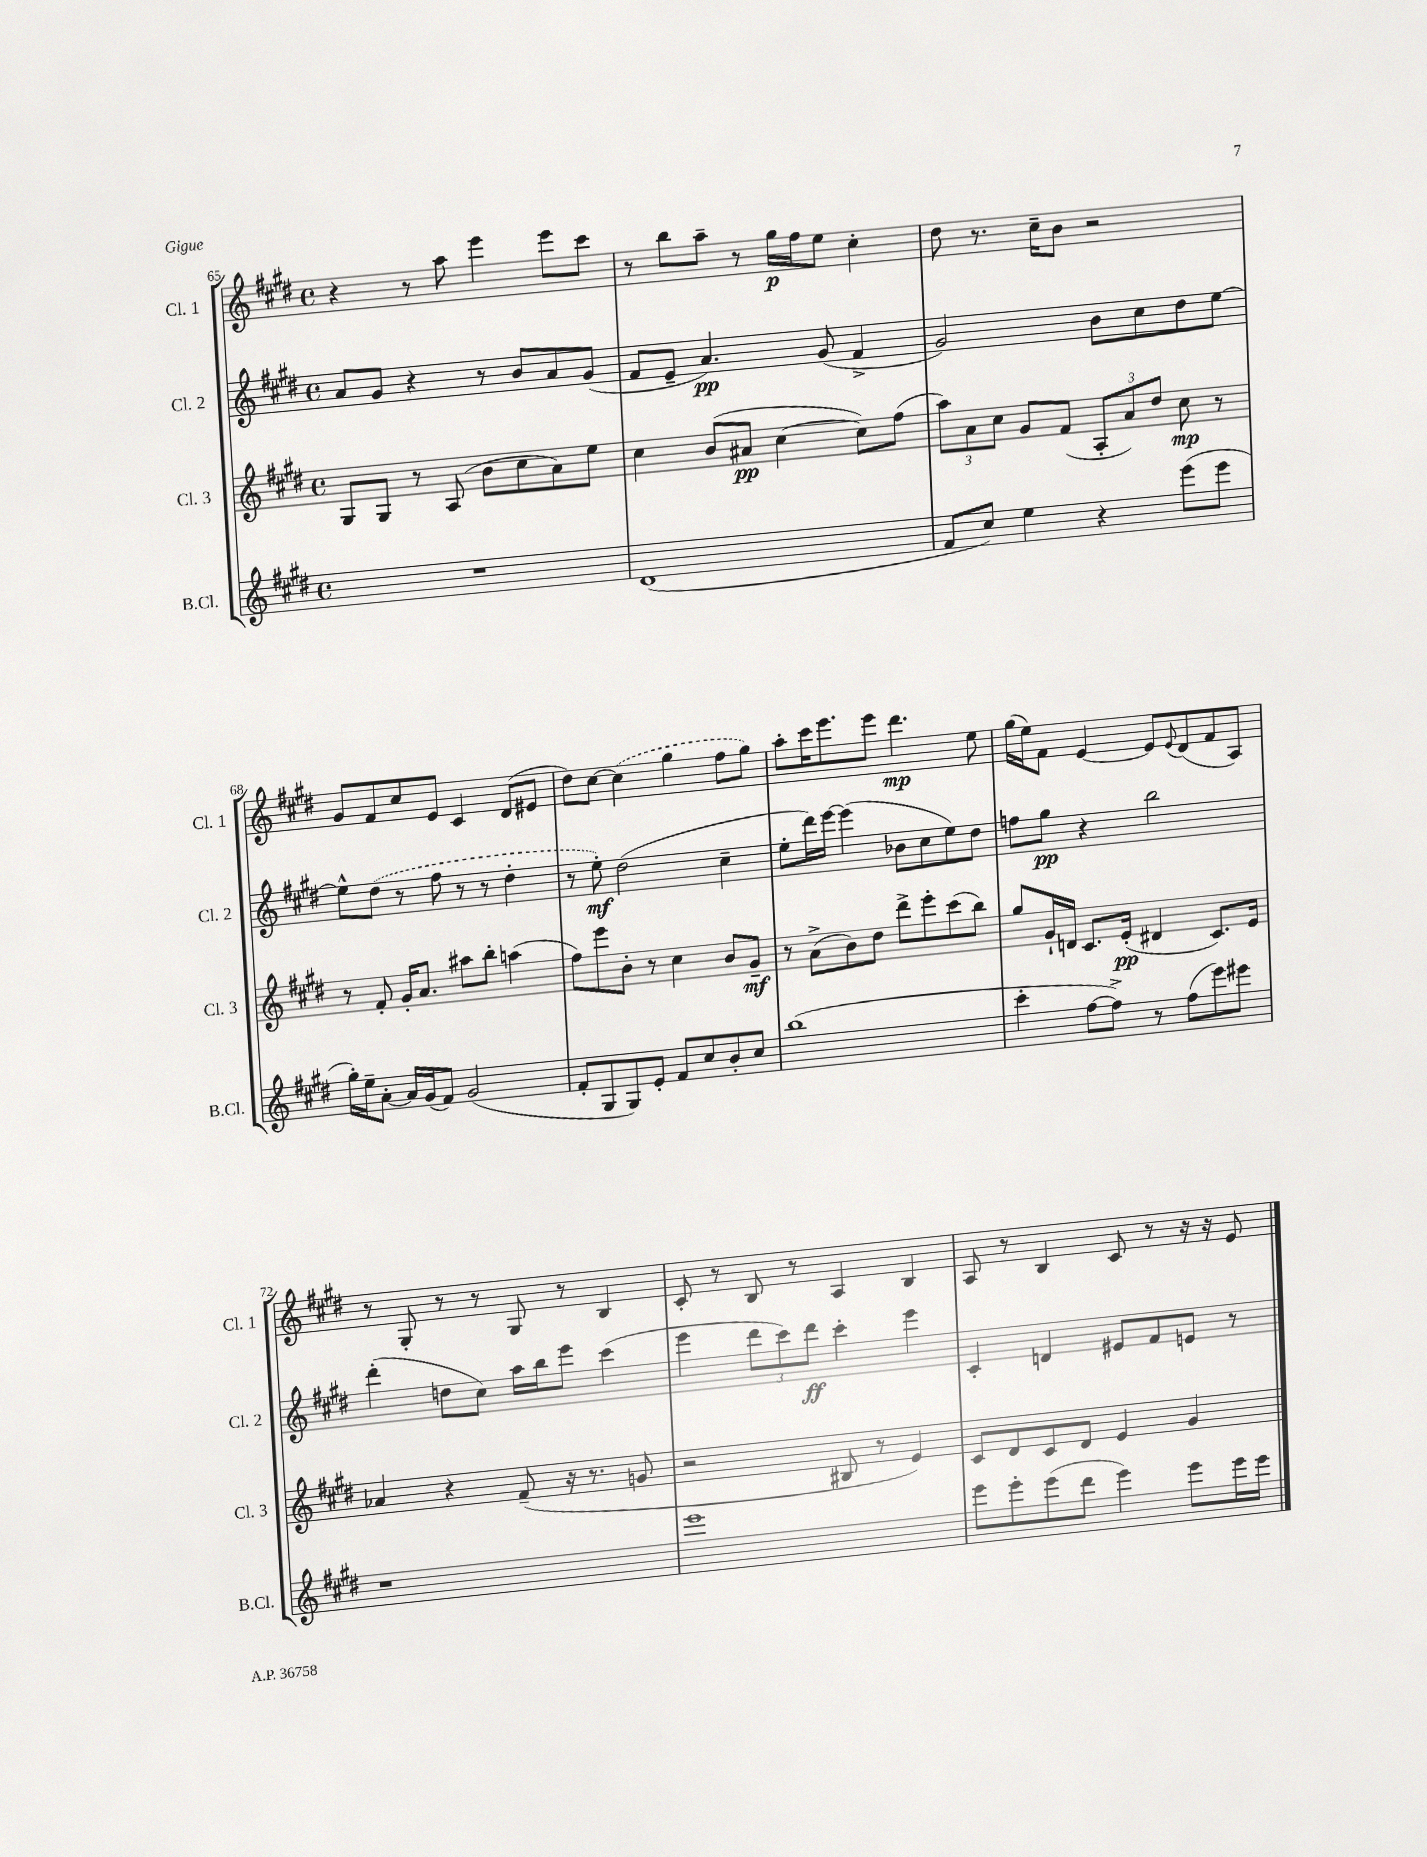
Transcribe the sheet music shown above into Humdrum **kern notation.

**kern	**kern	**dynam	**kern	**dynam	**kern	**dynam
*part4	*part3	*part3	*part2	*part2	*part1	*part1
*staff4	*staff3	*staff3	*staff2	*staff2	*staff1	*staff1
*I"B.Cl.	*I"Cl. 3	*	*I"Cl. 2	*	*I"Cl. 1	*
*I'B.Cl.	*I'Cl. 3	*	*I'Cl. 2	*	*I'Cl. 1	*
*clefG2	*clefG2	*	*clefG2	*	*clefG2	*
*k[f#c#g#d#]	*k[f#c#g#d#]	*	*k[f#c#g#d#]	*	*k[f#c#g#d#]	*
*M4/4	*M4/4	*	*M4/4	*	*M4/4	*
*met(c)	*met(c)	*	*met(c)	*	*met(c)	*
=65	=65	=65	=65	=65	=65	=65
1r	8G#/L	.	8a/L	.	4r	.
.	8G#/J	.	8g#/J	.	.	.
.	8r	.	4r	.	8r	.
.	(8A/	.	.	.	8aa\	.
.	8b\L	.	8r	.	4eee\	.
.	8cc#\	.	8b/L	.	.	.
.	8a\)	.	8a/	.	8eee\L	.
.	8ee\J	.	(8g#/J	.	8ccc#\J	.
=66	=66	=66	=66	=66	=66	=66
(1d#	4cc#\	.	8f#/L	.	8r	.
.	.	.	8e~/J	.	8bb\L	.
.	(8b/L	.	4.a/)	pp	8aa~\J	.
.	8a#X/J	pp	.	.	8r	.
.	[4cc#\	.	.	.	16gg#\LL	p
.	.	.	.	.	16ff#\J	.
.	.	.	(8g#/	.	8ee\J	.
.	8cc#\L])	.	4f#^/	.	4cc#'\	.
.	(8ff#\J	.	.	.	.	.
=67	=67	=67	=67	=67	=67	=67
8f#/L	12aa\L)	.	2g#/)	.	8dd#\	.
.	12a\	.	.	.	.	.
8cc#/J)	.	.	.	.	8.r	.
.	12cc#\J	.	.	.	.	.
4ee\	8g#/L	.	.	.	.	.
.	.	.	.	.	16cc#~\KL	.
.	(8f#/J	.	.	.	8b\J	.
4r	12A'/L	.	8b\L	.	2r	.
.	12a/)	.	.	.	.	.
.	.	.	8cc#\	.	.	.
.	12dd#/J	.	.	.	.	.
(8eee\L	8cc#\	mp	8dd#\	.	.	.
8eee\J	8r	.	[8ee\J	.	.	.
!!LO:LB:g=z
=68	=68	=68	=68	=68	=68	=68
16gg#'\LL)	8r	.	8ee^^\L]	.	8g#/L	.
16ee~\J	.	.	.	.	.	.
[8a'\J	8f#'/	.	(8dd#\J	.	8f#/	.
16a/LL]	16g#'/KL	.	8r	.	8cc#/	.
(16g#/J	8.a/J	.	.	.	.	.
8f#/J)	.	.	8ff#\	.	8e/J	.
(2g#/	8aa#X\L	.	8r	.	4c#/	.
.	8bb'\J	.	8r	.	.	.
.	(4aan\	.	4dd#'\	.	(8d#/L	.
.	.	.	.	.	8e#X/J	.
=69	=69	=69	=69	=69	=69	=69
8f#'/L	8ff#\L)	.	8r	.	8dd#\L)	.
8G#/	8eee\	.	8ee'\)	mf	[8cc#\J	.
8G#/)	8b'\J	.	(2dd#\	.	(4cc#\]	.
8e'/J	8r	.	.	.	.	.
8f#/L	4cc#\	.	.	.	4gg#\	.
8cc#/	.	.	.	.	.	.
8b'/	8b/L	.	4cc#~\	.	8ff#\L	.
8cc#/J	8g#~/J	mf	.	.	8gg#\J)	.
=70	=70	=70	=70	=70	=70	=70
(1bb	8r	.	8ee'\L	.	8aa'\L	.
.	(8a^\L	.	16ddd#\L)	.	16ccc#\K	.
.	.	.	[16eee\JJ	.	8.eee\	.
.	8b\)	.	(4eee\]	.	.	.
.	8dd#\J	.	.	.	8eee\J	.
.	8ddd#^\L	.	8b-X\L	.	4.ddd#\	mp
.	8eee'\	.	8cc#\	.	.	.
.	(8ccc#\	.	8ee\)	.	.	.
.	8bb\J)	.	8dd#\J	.	8ee\	.
=71	=71	=71	=71	=71	=71	=71
4ccc#'\	8gg#/L	.	8ffn\L	.	(16gg#\LL	.
.	.	.	.	.	16ee\J)	.
.	16g#`/L	.	8gg#\J	pp	8f#\J	.
.	16dn/JJ	.	.	.	.	.
[8ff#\L	8.c#/L	.	4r	.	[4e/	.
8ff#^\J])	.	.	.	.	.	.
.	(16e'/Jk	pp	.	.	.	.
8r	4d#X/	.	2bb\	.	8e/L]	.
.	.	.	.	.	8qqe/	.
(8ff#\L	.	.	.	.	(8d#/	.
8eee\)	8.c#/L)	.	.	.	8f#/	.
8eee#X\J	.	.	.	.	8A/J)	.
.	16e/Jk	.	.	.	.	.
!!LO:LB:g=z
=72	=72	=72	=72	=72	=72	=72
1r	4a-X/	.	(4ddd#'\	.	8r	.
.	.	.	.	.	8G#'/	.
.	4r	.	8ddn\L	.	8r	.
.	.	.	8cc#\J)	.	8r	.
.	(8f#~/	.	16aa\LL	.	8G#/	.
.	.	.	16bb\J	.	.	.
.	16r	.	8eee\J	.	8r	.
.	8.r	.	.	.	.	.
.	.	.	(4ccc#\	.	4B/	.
.	8gn/	.	.	.	.	.
=73	=73	=73	=73	=73	=73	=73
1eee	2r	.	4eee\	.	8c#'/	.
.	.	.	.	.	8r	.
.	.	.	12ddd#\L	.	8B/	.
.	.	.	12ccc#\)	.	.	.
.	.	.	.	.	8r	.
.	.	.	12ddd#\J	ff	.	.
.	8B#X/	.	4ccc#'\	.	4A/	.
.	8r	.	.	.	.	.
.	4e/)	.	4eee\	.	4B/	.
=74	=74	=74	=74	=74	=74	=74
8eee\L	8c#/L	.	4c#'/	.	8A/	.
8eee'\	8d#/	.	.	.	8r	.
(8eee\	8c#/	.	4dn/	.	4B/	.
8ddd#\J	8d#/J	.	.	.	.	.
4eee\)	4e/	.	8e#X/L	.	8c#/	.
.	.	.	8f#/	.	8r	.
8eee\L	4g#/	.	8en/J	.	16r	.
.	.	.	.	.	16r	.
16eee\L	.	.	8r	.	8e/	.
16eee\JJ	.	.	.	.	.	.
==	==	==	==	==	==	==
*-	*-	*-	*-	*-	*-	*-
